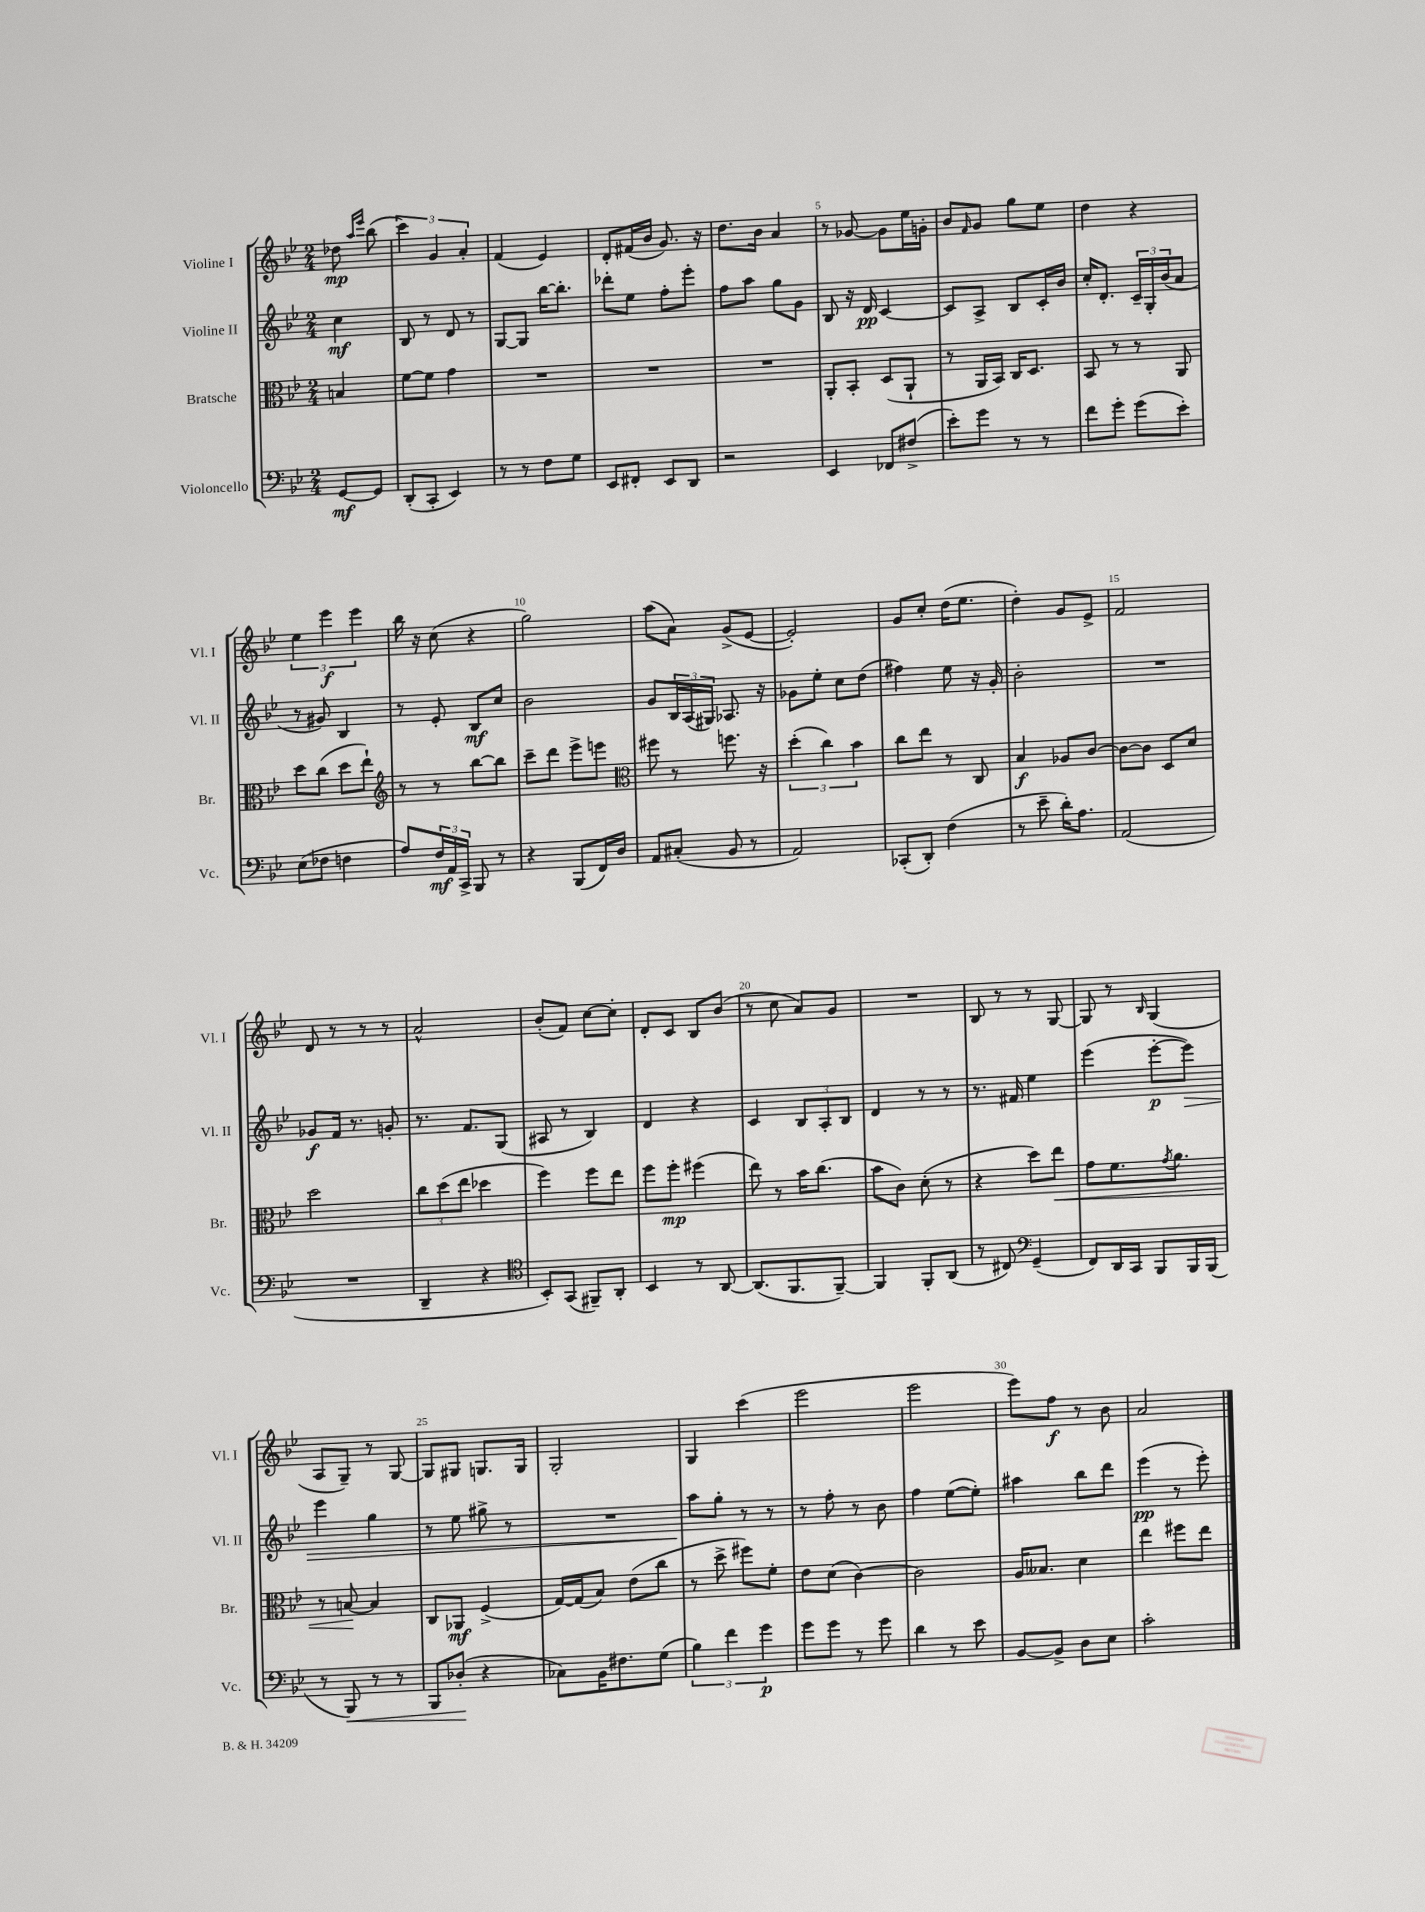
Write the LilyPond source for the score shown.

<<
\new StaffGroup <<
\new Staff = "s0" \with { instrumentName = "Violine I" shortInstrumentName = "Vl. I" } {
    \clef treble \key bes \major \numericTimeSignature \time 2/4 \partial 4
    des''8\mp \grace { a''16 ees'''16 } bes''8( |
    \tuplet 3/2 { c'''4) g'4 a'4-. } |
    f'4( ees'4) |
    d'8-. fis'16( bes'16 g'8.) r16 |
    d''8. bes'16 a'4 |
    r8 ges'8~ ges'8 ees''16 g'16-. |
    bes'8 \grace { f'16 } g'8 g''8 ees''8 |
    d''4 r4 |
    \tuplet 3/2 { ees''4 ees'''4\f ees'''4 } |
    bes''16 r16 c''8( r4 |
    g''2) |
    a''8( a'8) g'8->( ees'8~ |
    ees'2-.) |
    g'8 c''8-. d''16( ees''8. |
    d''4-.) g'8 ees'8-> |
    f'2 |
    d'8 r8 r8 r8 |
    a'2-^ |
    bes'8-.( f'8) c''8~ c''8-. |
    d'8-. c'8 bes8 bes'8( |
    r8 c''8 a'8) g'8 |
    R2 |
    bes8 r8 r8 g8~ |
    g8 r8 \grace { bes16 } g4( |
    a8 g8--) r8 g8~ |
    g8 gis8 g8. g16 |
    g2-. |
    g4 c'''4( |
    ees'''2 |
    ees'''2 |
    ees'''8) f''8\f r8 bes'8 |
    a'2 \bar "|." |
}
\new Staff = "s1" \with { instrumentName = "Violine II" shortInstrumentName = "Vl. II" } {
    \clef treble \key bes \major \numericTimeSignature \time 2/4 \partial 4
    c''4\mf |
    bes8 r8 d'8 r8 |
    g8~ g8 bes''16~ bes''8.-. |
    des'''8-. ees''8 f''8-. ees'''8-. |
    f''8 a''8 g''8 g'8 |
    bes8 r16 d'16\pp c'4~ |
    c'8 a8-> bes8 c'16-. bes'16 |
    c''16-. d'8.-. \tuplet 3/2 { c'16-- g16-. bes'16( } a'8 |
    r8 gis'8) bes4 |
    r8 ees'8-. bes8\mf c''8 |
    bes'2 |
    g'8 \tuplet 3/2 { bes16 a16( gis16) } aes8. r16 |
    ges'8 ees''8-. c''8 d''8( |
    fis''4) ees''8 r16 g'16-. |
    bes'2-. |
    R2 |
    ges'8\f f'16 r8. g'8-. |
    r8. f'8. g8( |
    ais8 r8 bes4) |
    d'4 r4 |
    c'4 \tuplet 3/2 { bes8 a8-. bes8 } |
    d'4 r8 r8 |
    r8. fis'16 ees''4 |
    ees'''4( ees'''8~-.\p ees'''8\>) |
    ees'''4 g''4 |
    r8 ees''8 gis''8-> r8 |
    R2 |
    a''8\! g''8-. r8 r8 |
    r8 f''8-. r8 bes'8 |
    f''4 ees''8~( ees''8-.) |
    ais''4 bes''8 d'''8 |
    ees'''4\pp( r8 ees'''8-.) \bar "|." |
}
\new Staff = "s2" \with { instrumentName = "Bratsche" shortInstrumentName = "Br." } {
    \clef alto \key bes \major \numericTimeSignature \time 2/4 \partial 4
    b4 |
    f'8~ f'8 g'4 |
    R2 |
    R2 |
    R2 |
    a,8-. bes,8-. d8( a,8-! |
    r8 a,16 bes,16) c16 d8. |
    bes,8 r8 r8 a,8 |
    d''8 c''8( d''8 ees''8-!) |
    \clef treble r8 r8 bes''8~ bes''8 |
    c'''8-- d'''8 ees'''8-> e'''8 |
    \clef alto fis''8 r8 f''8. r16 |
    \tuplet 3/2 { d''4-.( c''4) bes'4 } |
    c''8 ees''8 r8 c8 |
    bes4\f aes8 c'8~ |
    c'8~ c'8 d8 d'8 |
    d''2 |
    \tuplet 3/2 { c''8 d''8( ees''8 } des''4 |
    f''4) f''8 ees''8 |
    f''8 f''8-.\mp fis''4( |
    ees''8) r8 bes'16 c''8.( |
    bes'8 c'8) d'8-.( r8 |
    r4 d''8) ees''8\< |
    g'8 f'8. \acciaccatura { g'8 } a'8. |
    r8 b8~\! b4 |
    c8 aes,8\mf f4->( |
    g16~) g16( bes8) ees'8( c''8 |
    r8 d''8-> fis''8) f'8-. |
    ees'8 d'8( c'4~) |
    c'2 |
    a16 beses8. d'4 |
    ees''4 fis''8 ees''8 \bar "|." |
}
\new Staff = "s3" \with { instrumentName = "Violoncello" shortInstrumentName = "Vc." } {
    \clef bass \key bes \major \numericTimeSignature \time 2/4 \partial 4
    g,8~\mf g,8 |
    d,8-.( c,8-. ees,4) |
    r8 r8 f8 g8 |
    ees,8 fis,8-. ees,8 d,8 |
    r2 |
    ees,4 fes,8 fis8->( |
    ees'8-.) g'8 r8 r8 |
    f'8 g'8-. g'8( ees'8-.) |
    ees8( fes8 f4 |
    a8) \tuplet 3/2 { f16\mf a,16 c,16-> } bes,,8 r8 |
    r4 bes,,8( f,16) d16 |
    a,8 cis8-.( bes,8 r8 |
    a,2) |
    ces,8-.( d,8-.) f4( |
    r8 ees'8-- d'16-.) a8. |
    a,2( |
    R2 |
    d,4-- r4 |
    \clef tenor bes,8-.) g,8( fis,8--) a,8-. |
    bes,4 r8 a,8~ |
    a,8.( f,8. f,8~--) |
    f,4 f,8-. a,8( |
    r8 cis8) \clef bass g,4--( |
    f,8) d,16 c,16 bes,,8 bes,,16 bes,,16( |
    r8 bes,,8\<) r8 r8 |
    bes,,8 des8-.\!( r4 |
    ces8) bes,16 fis8. g8( |
    \tuplet 3/2 { bes4) f'4 g'4\p } |
    g'8 g'8 r8 g'8 |
    d'4 r8 ees'8 |
    bes,8~ bes,8-> d8 ees8 |
    c'2-. \bar "|." |
}
>>
>>
\layout { \context { \Score \override BarNumber.break-visibility = ##(#f #t #t) barNumberVisibility = #(every-nth-bar-number-visible 5) } }
